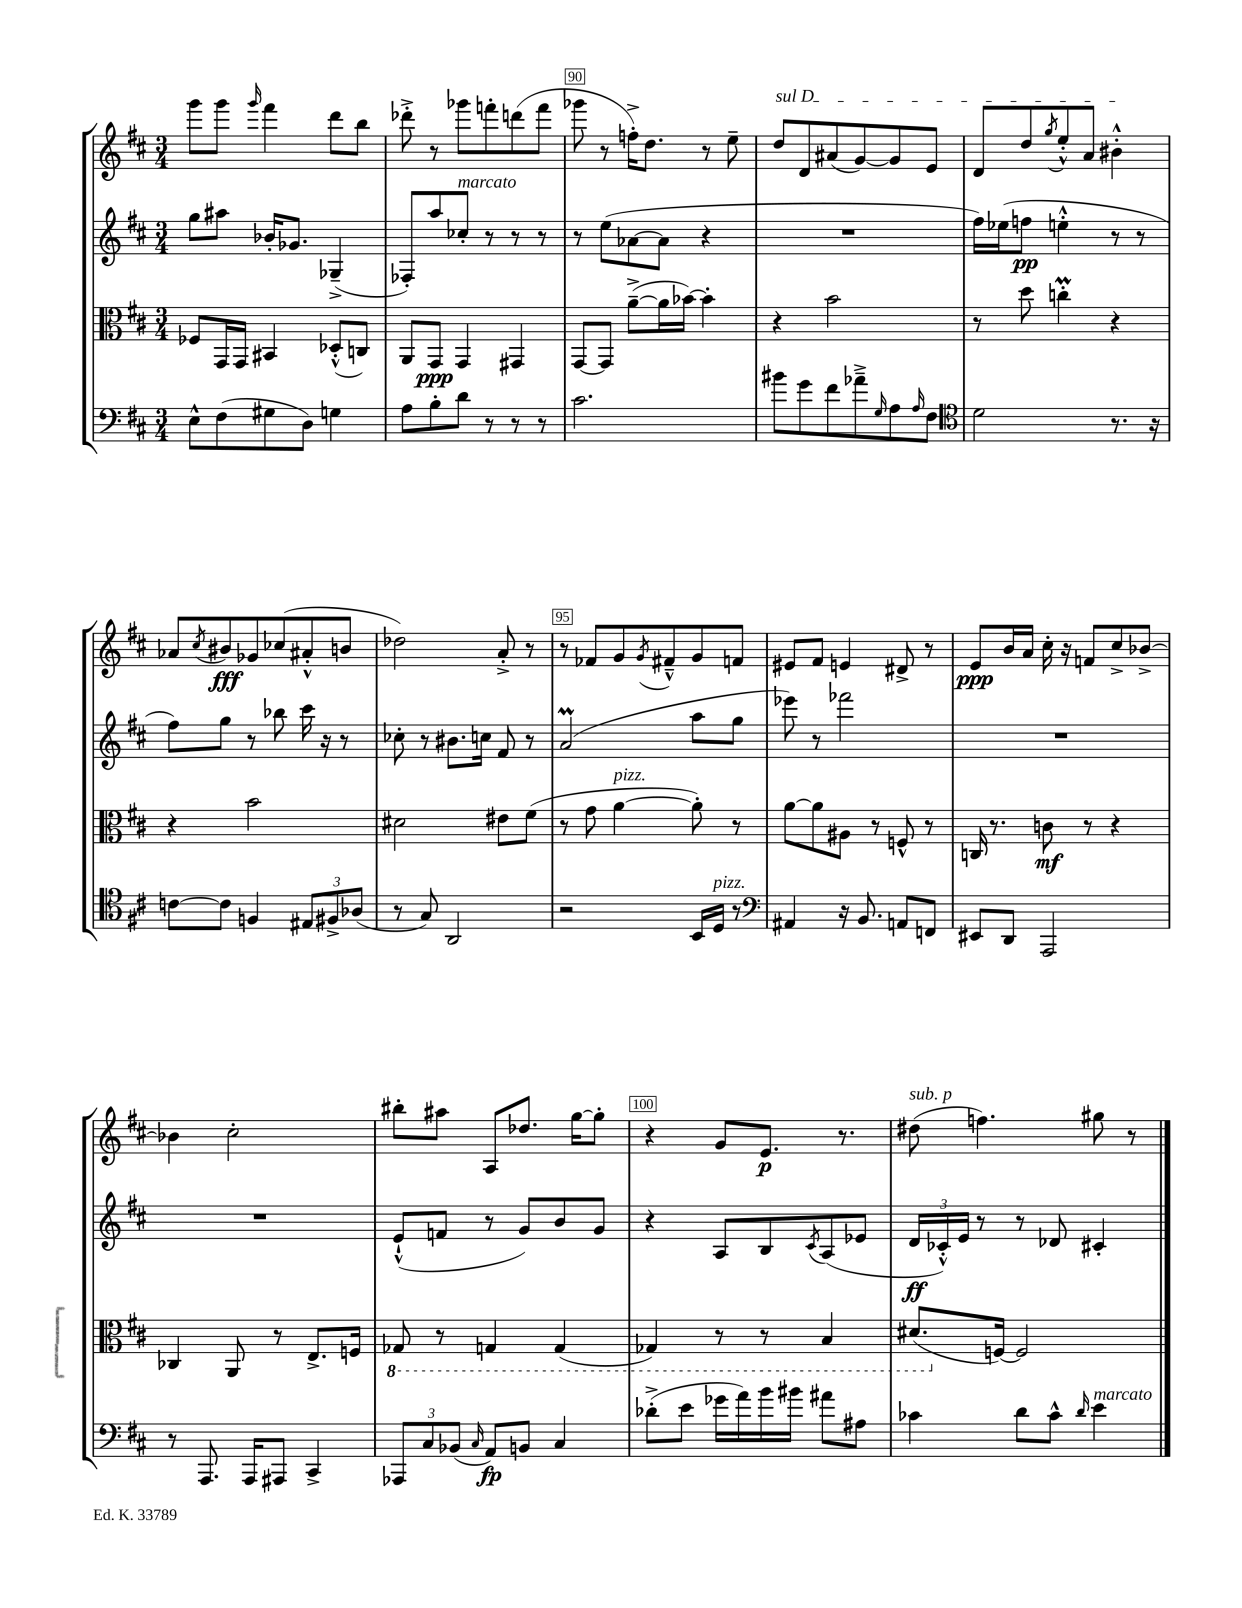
<<
\new StaffGroup <<
\new Staff = "s0" {
    \clef treble \key d \major \numericTimeSignature \time 3/4
    g'''8 g'''8 \grace { g'''16 } fis'''4 d'''8 b''8 |
    des'''8-.-> r8 ges'''8 f'''8-. d'''8( f'''8 |
    ges'''8 r8 f''16-.->) d''8. r8 e''8-- |
    \once \override TextSpanner.bound-details.left.text = \markup { \italic "sul D" } d''8\startTextSpan d'8 ais'8( g'8~) g'8 e'8 |
    d'8 d''8 \acciaccatura { g''8 } e''8-.-^ a'8 bis'4-.-^\stopTextSpan |
    aes'8 \acciaccatura { cis''8 } bis'8\fff ges'8 ces''8( ais'8-.-^ b'8 |
    des''2) a'8-.-> r8 |
    r8 fes'8 g'8 \acciaccatura { g'8 } fis'8---^ g'8 f'8 |
    eis'8 fis'8 e'4 dis'8-> r8 |
    e'8\ppp b'16 a'16 cis''16-. r16 f'8 cis''8-> bes'8~-> |
    bes'4 cis''2-. |
    bis''8-. ais''8 a8 des''8. g''16~ g''8-. |
    r4 g'8 e'8.\p r8. |
    dis''8^\markup { \italic "sub. p" }( f''4.) gis''8 r8 \bar "|." |
}
\new Staff = "s1" {
    \clef treble \key d \major \numericTimeSignature \time 3/4
    g''8 ais''8 bes'16-. ges'8. ges4--->( |
    fes8-.) a''8 ces''8-.^\markup { \italic "marcato" } r8 r8 r8 |
    r8 e''8( aes'8~ aes'8 r4 |
    R2. |
    fis''16) ees''16( f''8\pp e''4-.-^ r8 r8 |
    fis''8) g''8 r8 bes''8 cis'''16 r16 r8 |
    ces''8-. r8 bis'8. c''16 fis'8 r8 |
    a'2\prall( a''8 g''8 |
    ees'''8) r8 fes'''2 |
    R2. |
    R2. |
    e'8-!-^( f'8 r8 g'8) b'8 g'8 |
    r4 a8 b8 \acciaccatura { cis'8 } a8( ees'8 |
    \tuplet 3/2 { d'16\ff ces'16-.-^) e'16 } r8 r8 des'8 cis'4-. \bar "|." |
}
\new Staff = "s2" {
    \clef alto \key d \major \numericTimeSignature \time 3/4
    fes8 g,16 g,16 bis,4 des8-.-^( c8) |
    a,8 g,8\ppp g,4 gis,4 |
    g,8~ g,8 a'8~--->( a'16 bes'16~) bes'4-. |
    r4 b'2 |
    r8 d''8 c''4-.\prall r4 |
    r4 b'2 |
    dis'2 eis'8 fis'8( |
    r8 g'8 a'4~^\markup { \italic "pizz." } a'8-.) r8 |
    a'8~ a'8 ais8 r8 f8-^ r8 |
    c16 r8. c'8\mf r8 r4 |
    ces4 a,8 r8 e8.-> f16 |
    \ottava #-1 ges,8 r8 g,4 g,4( |
    ges,4) r8 r8 b,4 |
    dis8.( \ottava #0 f16~) f2 \bar "|." |
}
\new Staff = "s3" {
    \clef bass \key d \major \numericTimeSignature \time 3/4
    e8-^ fis8( gis8 d8) g4 |
    a8 b8-. d'8 r8 r8 r8 |
    cis'2. |
    bis'8 g'8 fis'8 aes'8---> \grace { g16 } a8 \grace { a16 } fis8 |
    \clef tenor d'2 r8. r16 |
    c'8~ c'8 f4 \tuplet 3/2 { eis8 fis8-> aes8( } |
    r8 g8) a,2 |
    r2 b,16 d16^\markup { \italic "pizz." } r8 |
    \clef bass ais,4 r16 b,8. a,8 f,8 |
    eis,8 d,8 a,,2 |
    r8 a,,8. a,,16 ais,,8 cis,4-> |
    \tuplet 3/2 { aes,,8 cis8 bes,8( } \grace { cis16 } a,8\fp) b,8 cis4 |
    des'8-.->( e'8 ges'16 a'16) b'16 bis'16 ais'8 ais8 |
    ces'4 d'8 ces'8-^ \grace { d'16 } e'4^\markup { \italic "marcato" } \bar "|." |
}
>>
>>
\layout { \context { \Score currentBarNumber = #88 \override BarNumber.break-visibility = ##(#f #t #t) barNumberVisibility = #(every-nth-bar-number-visible 5) \override BarNumber.stencil = #(make-stencil-boxer 0.1 0.3 ly:text-interface::print) } }
